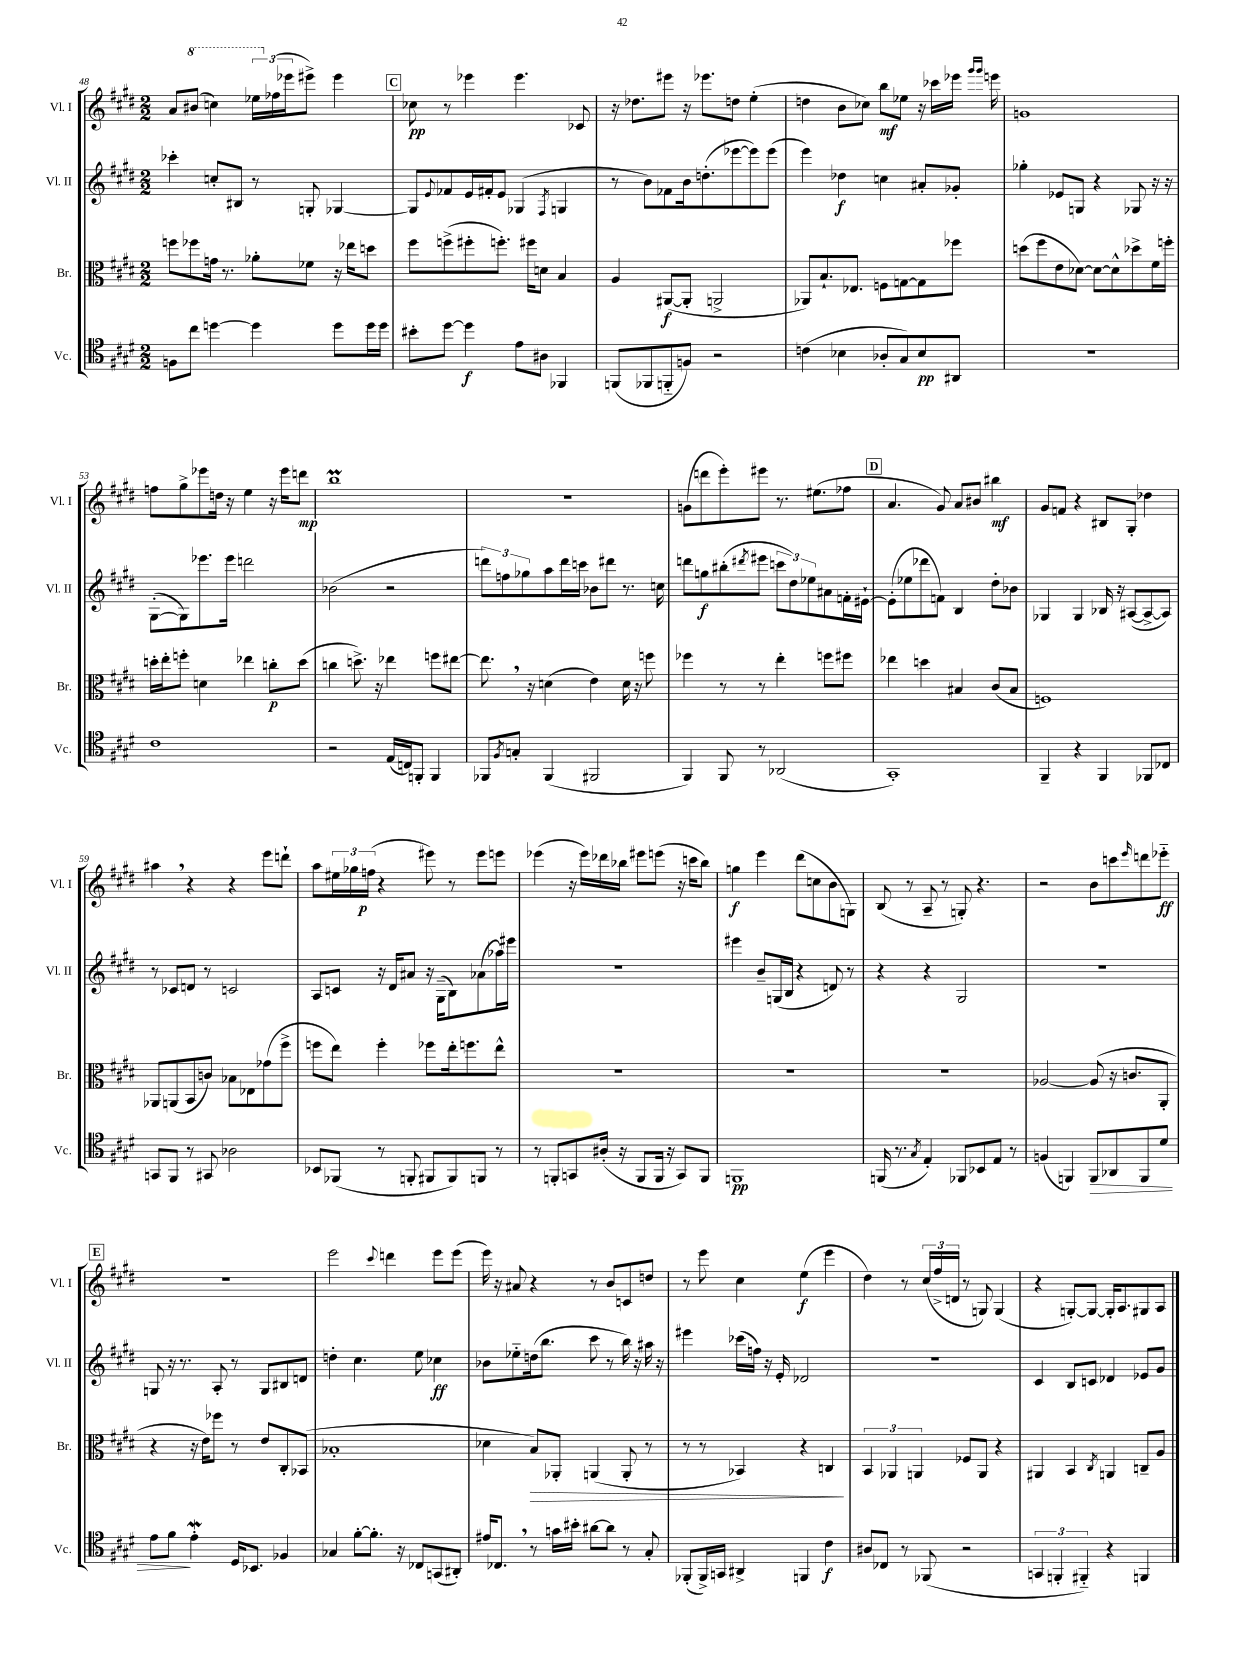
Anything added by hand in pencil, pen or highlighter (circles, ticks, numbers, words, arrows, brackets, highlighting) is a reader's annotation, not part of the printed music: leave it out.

**kern	**kern	**kern	**kern
*staff4	*staff3	*staff2	*staff1
*clefC4	*clefC3	*clefG2	*clefG2
*k[f#c#g#d#]	*k[f#c#g#d#]	*k[f#c#g#d#]	*k[f#c#g#d#]
*M2/2	*M2/2	*M2/2	*M2/2
8F	8ff	4ccc-'	8a
8cc#	8ff-	.	(8bb#
[4dd	16g	8cc'	4ccc)
.	8.r	.	.
.	.	8B#	.
4dd]	8a-'	8r	24eee-
.	.	.	(24ff-
.	.	.	24eee-
.	8f-	8G'	8eee#^)
8dd	16r	[4G-	4eee#
.	16ee-	.	.
16dd	8dd	.	.
16dd	.	.	.
=	=	=	=
8b#'	8ff#	8G-]	8cc-
.	.	8qqe	.
[8dd#	(8ff^	8f-	8r
4dd#]	8ff#'	16e	4eee-
.	.	16f#'	.
.	8.ff')	8e	.
8e	.	(4G-	4.eee-
.	16ff#	.	.
8A#	8d	.	.
.	.	8qF#	.
4FF-	4B	4G	.
.	.	.	8c-
=	=	=	=
(8FF	4A	8r	16r
.	.	.	8.dd-
8FF-	.	8b)	.
8FF'~	([8AA#	8f-	8eee#
8F)	8AA#']	16b	16r
.	.	(8.dd'	8.eee-
2r	2AA^	.	.
.	.	[8eee-	8dd
.	.	8eee-])	(4ee'
.	.	(8eee-	.
=	=	=	=
(4c	8AA-)	4eee)	4dd
.	8.B`	.	.
4B-	.	4dd-	8b
.	8.E-	.	.
.	.	.	8cc-)
8A-'	8F	4cc	8bb
8G#)	[8G	.	8ee-
8B-	8G]	8a#'	16r
.	.	.	16ccc-
8AA#	8ff-	8g-'	16eee-
.	.	.	16qqggg#
.	.	.	16qqggg#
.	.	.	16eee
=	=	=	=
1r	(8dd	4gg-'	1g
.	8ff#	.	.
.	8e	8e-	.
.	[8d-)	8G	.
.	8d-_	4r	.
.	8d-^^]	.	.
.	8dd-^	8G-	.
.	16f#	16r	.
.	16ff'	16r	.
=	=	=	=
1c#	16dd'	([8G#'	8ff
.	16ee'	.	.
.	8ff'	8G#])	8gg#^
.	4d	8.eee-	8eee-
.	.	.	16dd
.	.	16eee-	16r
.	4ee-	2ddd	4ee
.	8cc'	.	16r
.	.	.	16eee-
.	(8dd	.	8ddd
=	=	=	=
2r	4cc	(2b-	1bb
.	8.dd^)	.	.
.	16r	.	.
(16E	4ee-	2r	.
16C)	.	.	.
8FF'	.	.	.
4FF	8ff	.	.
.	[8ee#	.	.
=	=	=	=
8FF-	8.ee#]	12ddd)	1r
.	.	12ff	.
8qF#	.	.	.
8G'	.	.	.
.	.	12gg-	.
.	16r	.	.
(4FF-	(4d	8aa	.
.	.	16ddd	.
.	.	16ccc	.
2FF#	4e)	8b-	.
.	.	8ddd#	.
.	16d	8.r	.
.	16r	.	.
.	8ff	.	.
.	.	16cc	.
=	=	=	=
4FF#)	4ff-	8ddd	(8g
.	.	8gg	8ddd
8FF#	8r	(8bb#'	8eee')
.	.	8qddd#	.
8r	8r	8eee#	8eee#
(2AA-	4ee'	12ccc	8.r
.	.	12dd#)	.
.	.	12ee-	.
.	.	.	(8.ee#
.	8ff	8a#	.
.	8ff#	16f'	8ff-
.	.	[16e#`	.
=	=	=	=
1GG#')	4ee-	(8e#']	4.a
.	.	8ee-	.
.	4dd	8ddd-	.
.	.	8f)	8g#)
.	4B#	4B	8a
.	.	.	8b#
.	(8c#	8dd#'	4bb#
.	8B#	8b-	.
=	=	=	=
4FF#~	1F)	4G-	8g#
.	.	.	8f
4r	.	4G-	4r
4FF#	.	16B-	8B#
.	.	16r	.
.	.	([8A#	8G#'
8FF-	.	8A#^_	4dd-
8C-	.	8A#])	.
=	=	=	=
8GG	8AA-	8r	4aa#
8FF#	(8AA	8c-	.
8r	8BB	8d	4r
8GG#	8c)	8r	.
2A-	8B-	2c	4r
.	8E-	.	.
.	(8g-	.	8eee
.	8ff#^	.	8ddd`
=	=	=	=
8BB-	8ff	8A	8aa
(8FF-	8ee)	8c	24ee#
.	.	.	24gg-
.	.	.	(24ff
8r	4ff'	16r	4r
.	.	16d#	.
8FF'	.	8a#	.
8FF#	8ff-	16r	8eee#)
.	.	(16G#~	.
8FF#)	16ee'	8B)	8r
.	8.ff	.	.
8FF	.	(8a-	8eee#
8r	8ee^^	16aa-)	8eee
.	.	16eee#	.
=	=	=	=
8r	1r	1r	(4eee-
8FF'	.	.	.
8GG	.	.	16r
.	.	.	16eee-)
(16A#'	.	.	16ddd-
16r	.	.	16bb-
8FF	.	.	8eee#
16FF	.	.	(8eee
16r	.	.	.
8GG)	.	.	16r
.	.	.	16ccc
8FF	.	.	8bb-)
=	=	=	=
1FF	1r	4eee#	4gg
.	.	8b~	4eee
.	.	(16G	.
.	.	16B	.
.	.	4r	(8ddd#
.	.	.	8cc
.	.	8d)	8b
.	.	8r	8G)
=	=	=	=
(16FF	1r	4r	(8B
8.r	.	.	.
.	.	.	8r
8qG#	.	.	.
4E')	.	4r	8A~
.	.	.	8r
8FF-	.	2G#	8G')
8BB-	.	.	4.r
8E	.	.	.
8r	.	.	.
=	=	=	=
(4F	[2A-	1r	2r
4FF)	.	.	.
8FF	(8A-]	.	8b
8AA-	16r	.	8ccc
.	8.c	.	.
.	.	.	16qqeee
8FF	.	.	8ddd
8d#	8AA'	.	8eee-'~
=	=	=	=
8e	4r	8G	1r
8f#	.	16r	.
.	.	8.r	.
4e'	16r	.	.
.	16e)	.	.
.	8ff-	8A'	.
16D#	8r	8r	.
8.BB-	.	.	.
.	8e	8G	.
4F-	8C#'	8B#	.
.	(8BB-	8d	.
=	=	=	=
4G-	1B-'	4dd'	2eee
[8f#'	.	4.cc#	.
8.f#']	.	.	.
.	.	.	8qqccc#
.	.	.	4ddd
16r	.	.	.
8C-	.	8ee	.
(8GG	.	4cc-	8eee
8AA#')	.	.	(8eee
=	=	=	=
16e#	4d-	8b-	16eee)
8.C-	.	.	16r
.	.	8ee-'~	8a#
8r	8B)	(16dd	4r
.	.	8.bb	.
16g	8AA-'	.	.
16b#'	.	.	.
[8a#	(4AA	8ccc#	8r
8a#]	.	8r	8b
8r	8AA'	16bb)	8c
.	.	16r	.
8G#'	8r	16aa#	8dd
.	.	16r	.
=	=	=	=
(8FF-'	8r	4eee#	8r
16FF-^)	8r	.	8eee
16GG	.	.	.
4AA#^	4BB-)	(16ccc-	4cc#
.	.	16ff)	.
.	.	16r	.
.	.	16e'	.
4FF	4r	2d-	(4ee
4c#	4C	.	4eee
=	=	=	=
8A#	6BB	1r	4dd#)
8C-	.	.	.
.	6AA-	.	.
8r	.	.	8r
.	6AA	.	.
(8FF-	.	.	(24cc#
.	.	.	24ff#^
.	.	.	24d
2r	8F-	.	8r
.	8AA	.	8G)
.	4r	.	(4G
=	=	=	=
6GG	4AA#	4c#	4r
6FF'	.	.	.
.	4BB	8B	[8G')
6FF#'~)	.	.	.
.	.	8c	8G_
.	8qC#	.	.
4r	4AA	4d-	16G']
.	.	.	8.A
4FF	8C~	8e-	8G#
.	8A	8g#	8A
==	==	==	==
*-	*-	*-	*-
